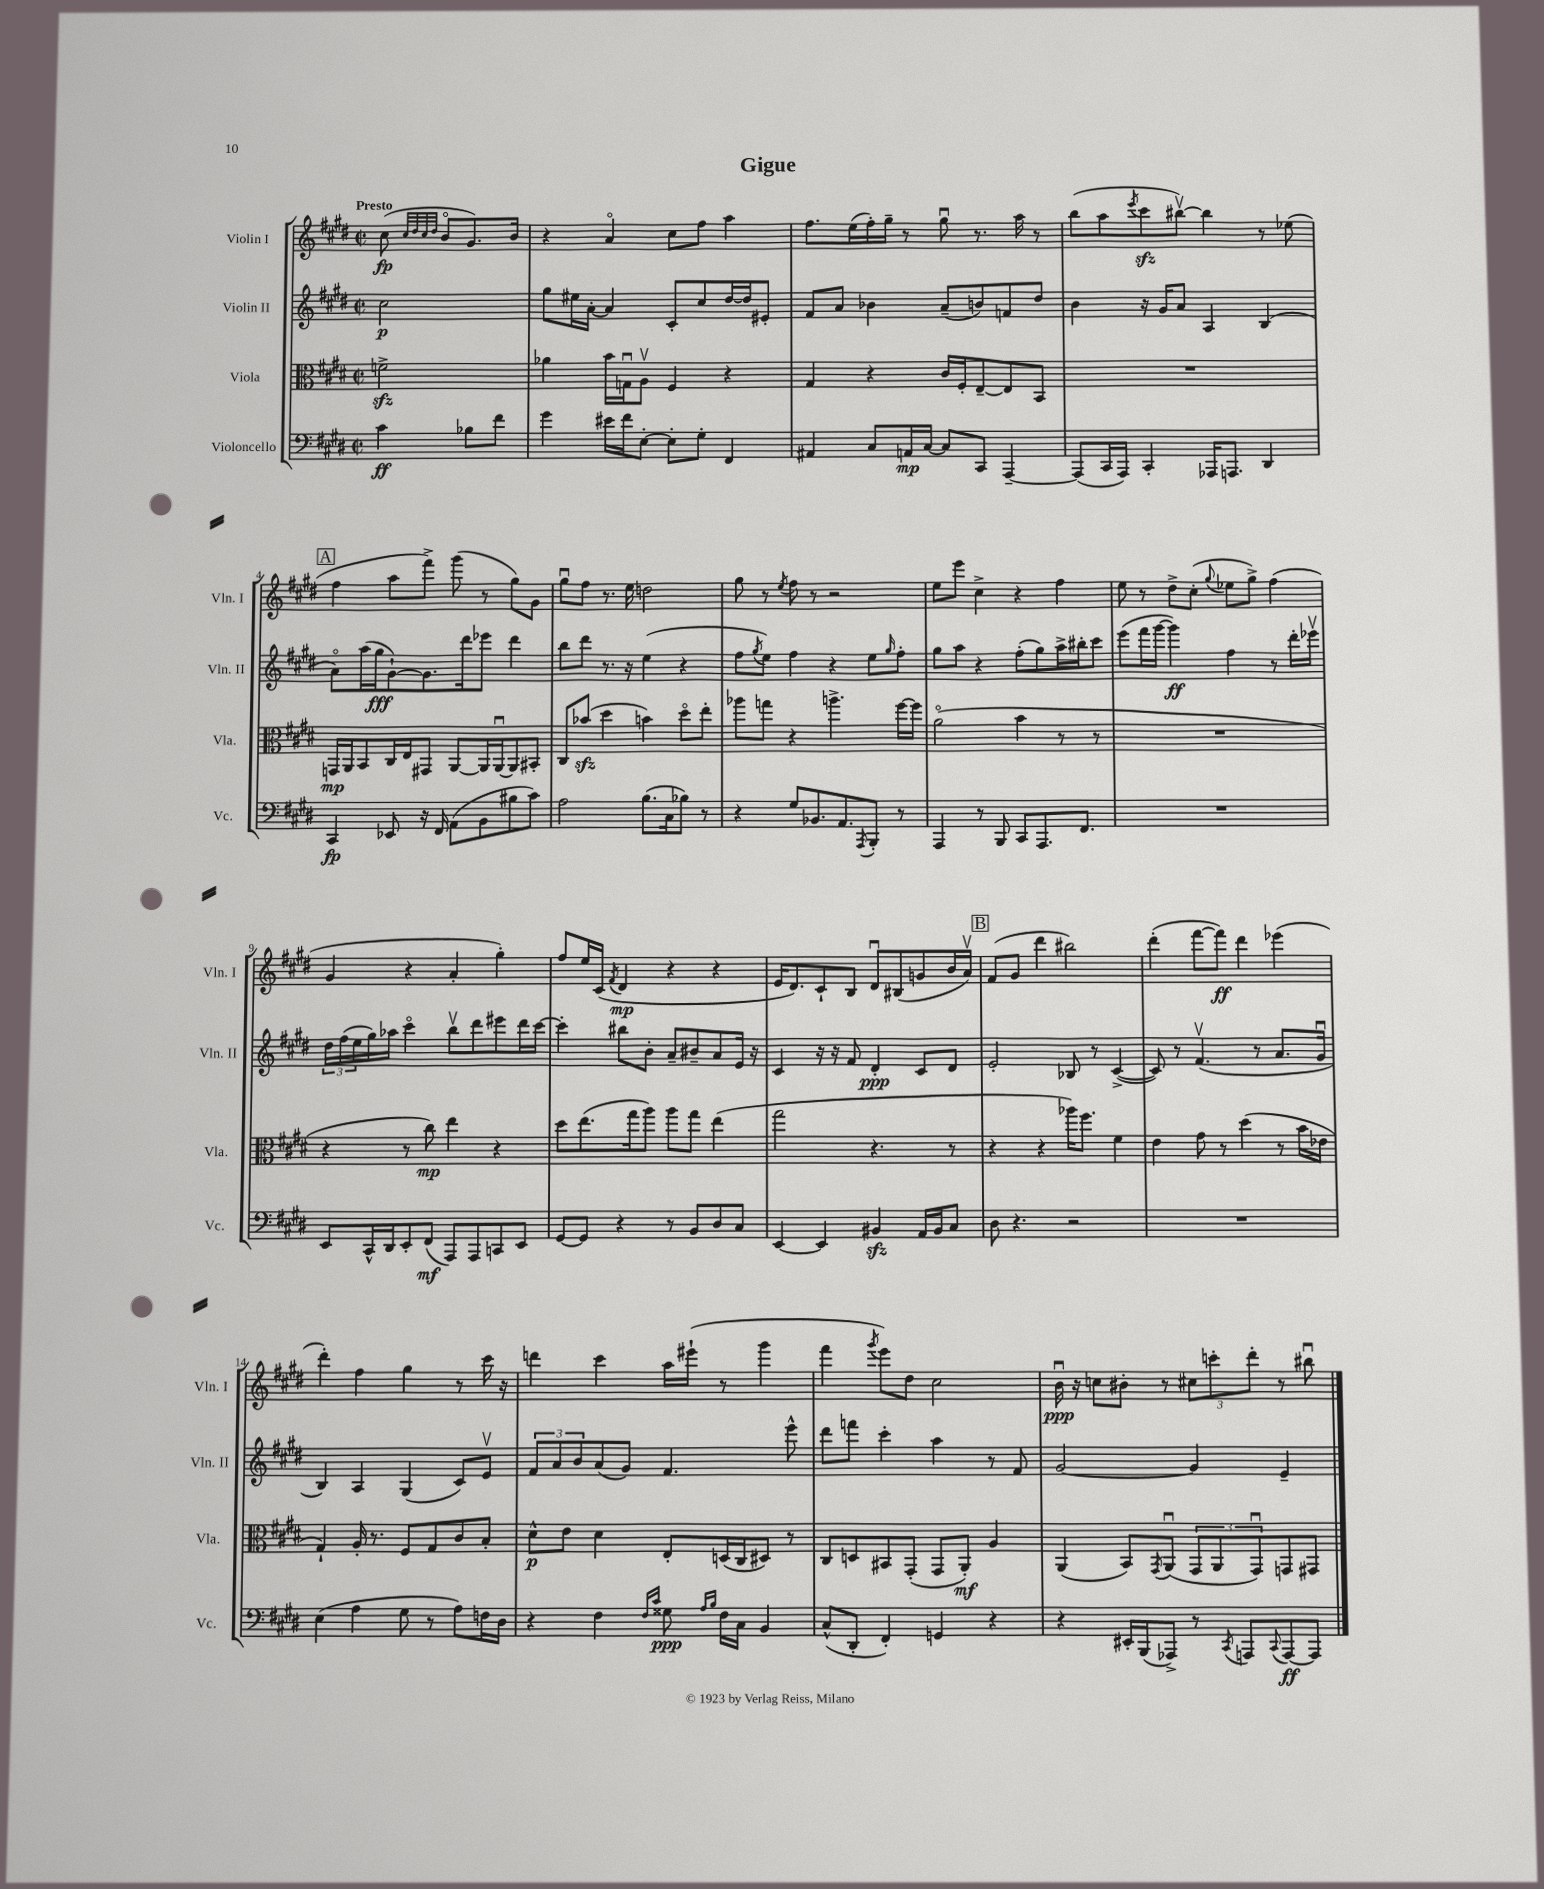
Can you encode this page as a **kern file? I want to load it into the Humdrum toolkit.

**kern	**kern	**kern	**kern
*staff4	*staff3	*staff2	*staff1
*clefF4	*clefC3	*clefG2	*clefG2
*k[f#c#g#d#]	*k[f#c#g#d#]	*k[f#c#g#d#]	*k[f#c#g#d#]
*M2/2	*M2/2	*M2/2	*M2/2
*met(c|)	*met(c|)	*met(c|)	*met(c|)
4c#\	2f^\	2cc#\	(8cc#\
.	.	.	32qqcc#/LLL
.	.	.	32qqdd#/
.	.	.	32qqcc#/
.	.	.	32qqdd#/JJJ
.	.	.	8bo/L
8B-\L	.	.	8.g#/)
8f#\J	.	.	.
.	.	.	16b/Jk
=	=	=	=
4g#\	4a-\	8gg#\L	4r
.	.	16ee#\L	.
.	.	[16a'\JJ	.
16e#\LL	16b\LL	4a/]	4ao/
16f#\J	16Gu\J	.	.
[8E'\J	8Av\J	.	.
8E'\]L	4F#/	8c#'/L	8cc#\L
8G#'\J	.	8cc#/	8ff#\J
4FF#/	4r	[16dd#/L	4aa\
.	.	16dd#/]J	.
.	.	8e#'/J	.
=	=	=	=
4AA#/	4G#/	8f#/L	8.ff#\L
.	.	8a/J	.
.	.	.	(16ee\L
8C#/L	4r	4b-\	16ff#'\)
.	.	.	16gg#~\JJ
16AA/L	.	.	8r
[16C#/JJ	.	.	.
8C#/]L	16c#/LL	(8a~/L	8gg#u\
.	16F#'/J	.	.
8CC#/J	[8E~/	8b/)	8.r
[4AAA~/	8E/]	8f/	.
.	.	.	16aa\
.	8BB/J	8dd#/J	8r
=	=	=	=
(8AAA/]L	1r	4b\	(8bb\L
16CC#/L	.	.	8aa\
16AAA/JJ)	.	.	.
.	.	.	8qeee/
4CC#'/	.	16r	8ccc#\
.	.	16g#/LK	.
.	.	8a/J	[8bb#v\J)
16AAA-/LK	.	4A/	4bb#\]
8.AAA/J	.	.	.
4DD#/	.	(4B/	8r
.	.	.	(8ee-\
=	=	=	=
4CC#/	16GG/LL	8ao\L)	4ff#\
.	16AA/J	.	.
.	8BB/	(16aa\L	.
.	.	16gg#\J	.
8EE-/	16C#/L	[8g#`\)	8aa\L
.	16E/J	.	.
16r	8GG#/J	8.g#\]	8fff#^\J)
16FF#/	.	.	.
(8AA\L	[8AA/L	.	(8ggg#\
.	.	16ddd#\k	.
8BB\	16AA/]L	8eee-\J	8r
.	[16AAu/J	.	.
8B#\	8AA/]	4ddd#\	8gg#\L)
8c#\J)	8BB#'/J	.	8g#\J
=	=	=	=
2A\	8C#/L	8bb\L	8gg#u\L
.	(8b-/J	8ddd#\J	8ff#\J
.	4dd#\	8.r	8.r
.	.	16r	16ee\
(8.B\L	4b\)	(4ee\	2dd\
16C#\k	.	.	.
8B-\J)	8dd#o\L	4r	.
8r	8ee'\J	.	.
=	=	=	=
4r	8aa-\L	8ff#\L	8gg#\
.	.	8qgg#/	.
.	8gg\J	8ee\J)	8r
.	.	.	8qee/
8G#/L	4r	4ff#\	8ff#\
8.BB-/	.	.	8r
.	4.aa^\	4r	2r
8.AA/	.	.	.
8qAAA/	.	.	.
8BBB'/J	.	8ee\L	.
.	.	16qqgg#/	.
8r	[16ff#\LL	8ff#'\J	.
.	16ff#\]JJ	.	.
=	=	=	=
4AAA/	(2ao\	8gg#\L	8ee\L
.	.	8aa\J	8eee\J
8r	.	4r	4cc#^\
8BBB/	.	.	.
8CC#/L	4b\	(8ff#'\L	4r
8.AAA/	.	8gg#\)	.
.	8r	16aa^\L	4ff#\
8.FF#/J	.	16bb#'\J	.
.	8r	8ccc#\J	.
=	=	=	=
1r	1r	(8eee\L	8ee\
.	.	16fff#\L	8r
.	.	[16ggg#\JJ	.
.	.	4ggg#\])	8dd#^\L
.	.	.	(8cc#'\J
.	.	.	8qqgg#/
.	.	4ff#\	8ee-\L
.	.	.	8gg#^\J)
.	.	8r	(4ff#\
.	.	16ddd#'\LL	.
.	.	16eee-v\JJ	.
=	=	=	=
8EE/L	4r	24dd#\LL	4g#/
.	.	(24ff#\	.
.	.	24ee\	.
16CC#^^/L	.	16gg#\)	.
16DD#/J	.	16aa-\JJ	.
8EE'/	8r	4ccc#o\	4r
(8FF#/J	8cc#\)	.	.
8AAA/L)	4ee\	8bbv\L	4a'/
8AAA/	.	8ddd#\	.
8CC/	4r	8eee#\	4gg#'\)
8EE/J	.	16ddd#\L	.
.	.	[16ccc#\JJ	.
=	=	=	=
[8GG#/L	8dd#\L	4ccc#'\]	8ff#/L
8GG#/]J	(8.ee\	.	16ee/L
.	.	.	(16c#/JJ
.	.	.	8qf#/
4r	.	8bb#\L	4d#/
.	16gg#\k	.	.
.	8aa\J)	8b'\J	.
8r	8aa\L	8a~/L	4r
8BB/L	8gg#\J	8b#~/	.
8D#/	(4ee\	8a/	4r
8C#/J	.	16e/Jk	.
.	.	16r	.
=	=	=	=
[4EE/	2gg#\	4c#/	16e/LK
.	.	.	8.d#/)
4EE/]	.	16r	8c#`/
.	.	16r	.
.	.	8f#/	8B/J
4BB#/	4.r	4d#'/	8d#u/L
.	.	.	(8B#/
16AA/LL	.	8c#/L	8g/
16BB#/J	.	.	.
8C#/J	8r	8d#/J	16b/L
.	.	.	16av/JJ)
=	=	=	=
8D#\	4r	2e'/	(8f#/L
4.r	.	.	8g#/J
.	4r	.	4ddd#\
2r	16aa-\LK)	8B-/	2bb#\)
.	8.ff#\J	.	.
.	.	8r	.
.	4f#\	([4c#^/	.
=	=	=	=
1r	4e\	8c#/])	(4ddd#'\
.	.	8r	.
.	8g#\	(4.f#v/	[8fff#\L
.	8r	.	8fff#\]J)
.	(4dd#\	.	4ddd#\
.	.	8r	.
.	8r	8.a/L	(4eee-\
.	16b\LL	.	.
.	16e-\JJ	16g#u/Jk	.
=	=	=	=
(4E\	4G#`/)	4B/)	4ddd#'\)
4A\	16A'/	4A/	4ff#\
.	8.r	.	.
8G#\	8F#/L	(4G#/	4gg#\
8r	8G#/	.	.
8A\L)	8c#/	8c#/L)	8r
16F\L	8B'/J	8ev/J	16ccc#\
16D#\JJ	.	.	16r
=	=	=	=
4r	8d#^^\L	12f#/L	4ddd\
.	.	12a/	.
.	8e\J	.	.
.	.	12b/	.
4F#\	4d#\	(8a/	4ccc#\
.	.	8g#/J)	.
16qqF#/LL	.	.	.
16qqc#/JJ	.	.	.
8G##\	8E'/L	4.f#/	16aa\LL
.	.	.	(16eee#`\JJ
16qqA/LL	.	.	.
16qqB/JJ	.	.	.
16F#\LL	(16D/L	.	8r
16C#\JJ	16C#/J	.	.
4BB/	8D#/J)	.	4ggg#\
.	8r	8eee^^\	.
=	=	=	=
(8C#^^/L	8C#/L	8ddd#\L	4fff#\
8DD#'/J	8D/	8fff\J	.
.	.	.	8qggg#/
4FF#'/)	8BB#/	4ccc#'\	8eee\L)
.	(8GG#'/J	.	8dd#\J
4GG/	8GG#/L	4aa\	2cc#\
.	8AA'/J)	.	.
4r	4A/	8r	.
.	.	8f#/	.
=	=	=	=
4r	(4AA/	[2g#/	16bu\
.	.	.	16r
.	.	.	8cc\L
16EE#'/LL	8BB/L)	.	8b#'\J
(16BBB/J	.	.	.
.	8qGG#/	.	.
8AAA-^/J)	(8AAu/J	.	8r
8r	12GG#/L	4g#/]	12cc#\L
.	12AA/	.	12ccc'\
8qCC#/	.	.	.
8AAA/L	.	.	.
.	12GG#u/)	.	12ddd#'\J
8qqCC#/	.	.	.
[8AAA/	8GG/	4e~/	8r
8AAA/]J	8GG#/J	.	8bb#u\
==	==	==	==
*-	*-	*-	*-
